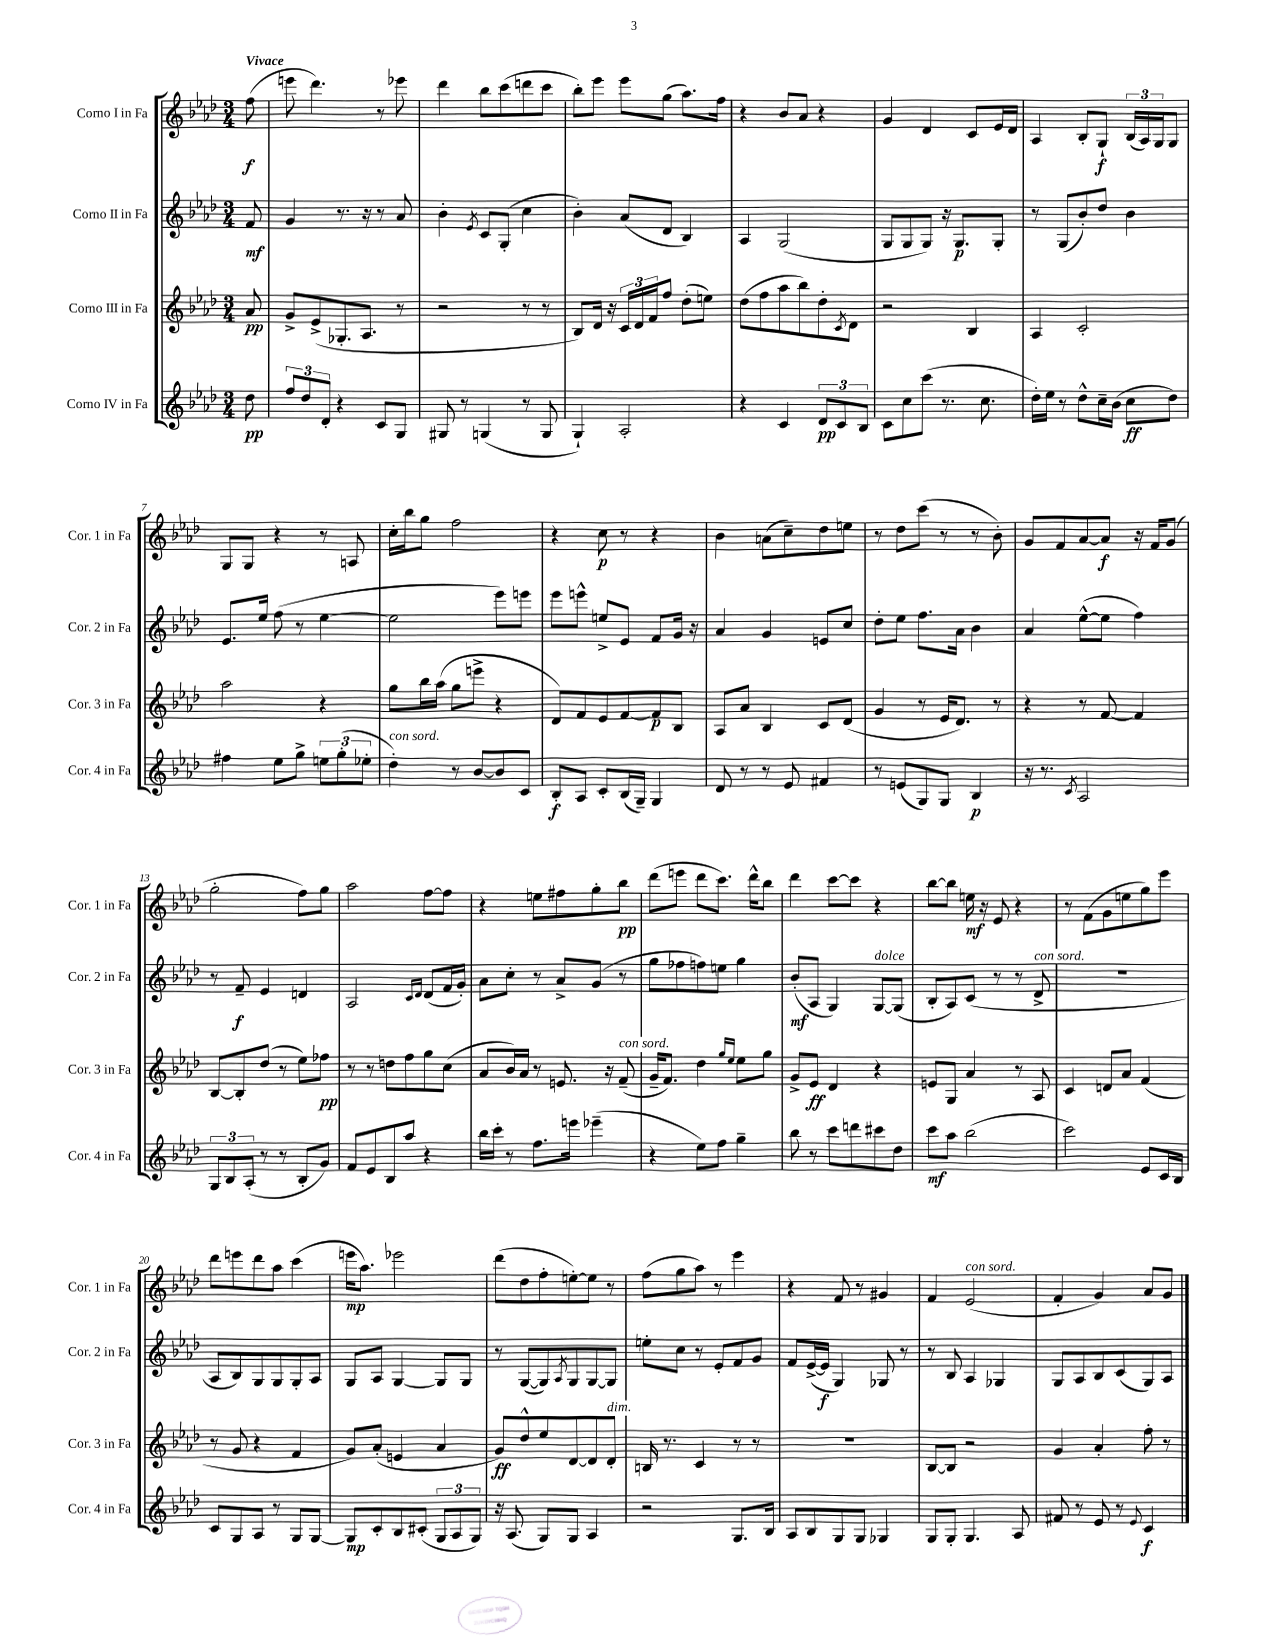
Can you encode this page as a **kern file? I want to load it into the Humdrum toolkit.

**kern	**kern	**kern	**kern
*staff4	*staff3	*staff2	*staff1
*clefG2	*clefG2	*clefG2	*clefG2
*k[b-e-a-d-]	*k[b-e-a-d-]	*k[b-e-a-d-]	*k[b-e-a-d-]
*M3/4	*M3/4	*M3/4	*M3/4
8dd-	8a-	8f	(8ff
=	=	=	=
12ff	8g^	4g	8eee
12dd-	.	.	.
.	(8e-^	.	4.ddd-)
12d-'	.	.	.
4r	8.G-'	8.r	.
.	8.A-	16r	.
8c	.	8r	8r
8G	8r	8a-	8eee-
=	=	=	=
8G#	2r	4b-'	4ddd-
8r	.	.	.
.	.	8qe-	.
(4G	.	8c	8bb-
.	.	(8G'	(8ccc
8r	8r	4cc	8ddd
8G	8r	.	8ccc
=	=	=	=
4G`)	8B-)	4b-')	8bb-')
.	16d-	.	8eee-
.	16r	.	.
2A-'	24c	(8a-	8eee-
.	24d-	.	.
.	24f	.	.
.	8ff	8d-	(8gg
.	(8dd-'	4B-)	8.aa-)
.	8ee)	.	.
.	.	.	16ff
=	=	=	=
4r	(8dd-	4A-	4r
.	8ff	.	.
4c	8aa-	(2G	8b-
.	8bb-)	.	8a-
12d-	8dd-'	.	4r
12c	.	.	.
.	8qc	.	.
.	8d-	.	.
12B-	.	.	.
=	=	=	=
8c	2r	8G	4g
8cc	.	8G	.
(8ccc	.	8G)	4d-
8.r	.	16r	.
.	.	8.G	.
.	4B-	.	8c
8.cc	.	.	.
.	.	8G'	16e-
.	.	.	16d-
=	=	=	=
16dd-')	4A-	8r	4A-
16ee-	.	.	.
8r	.	(8G	.
8dd-^^	2c'	8b-')	8B-'
16cc~	.	8dd-	8G`
(16b-	.	.	.
8cc	.	4b-	(24B-
.	.	.	24A-)
.	.	.	24G
8dd-)	.	.	8G
=	=	=	=
4ff#	2aa-	8.e-	8G
.	.	.	8G
.	.	16ee-	.
8ee-	.	(8ff	4r
8gg^	.	8r	.
12ee	4r	[4ee-	8r
(12gg'	.	.	.
.	.	.	8A
12ee-'	.	.	.
=	=	=	=
4dd-')	8gg	2ee-]	16cc'
.	.	.	16bb-
.	16bb-	.	8gg
.	(16aa-	.	.
8r	8gg	.	2ff
[8b-	8eee^	.	.
8b-]	4r	8eee-)	.
8c	.	8eee	.
=	=	=	=
8B-'	8d-)	8eee-	4r
8A-	8f	8eee^^	.
8c'	8e-	8ee^	8cc
(16B-	[8f	8e-	8r
16G~)	.	.	.
4G	8f]	8f	4r
.	8B-	16g	.
.	.	16r	.
=	=	=	=
8d-	8A-	4a-	4b-
8r	8a-	.	.
8r	4B-	4g	(8a
8e-	.	.	8cc~)
4f#	8c	8e	8dd-
.	(8d-	8cc	8ee
=	=	=	=
8r	4g	8dd-'	8r
(8e	.	8ee-	8dd-
8G)	8r	8.ff	(8ccc
8G	16e-	.	8r
.	8.d-)	16a-	.
4B-	.	4b-	8r
.	8r	.	8b-')
=	=	=	=
16r	4r	4a-	8g
8.r	.	.	.
.	.	.	8f
8qc	.	.	.
2A-	8r	([8ee-^^	[8a-
.	[8f	8ee-]	8a-]
.	4f]	4ff)	16r
.	.	.	16f
.	.	.	(8g
=	=	=	=
12G	[8B-	8r	2gg'
12B-	.	.	.
.	8B-']	8f~	.
(12A-'	.	.	.
8r	(8dd-	4e-	.
8r	8r	.	.
8B-'	8ee-)	4d	8ff)
8g)	8ff-	.	8gg
=	=	=	=
8f	8r	2A-	2aa-
8e-	8r	.	.
8B-	8dd	.	.
8aa-	8ff	.	.
.	.	16qqc	.
.	.	16qqd-	.
4r	8gg	(8d-	[8ff
.	(8cc	16f	8ff]
.	.	16g')	.
=	=	=	=
16bb-	8a-	8a-	4r
16ccc'	.	.	.
8r	16b-)	8cc'	.
.	16a-	.	.
8.ff	8r	8r	8ee
.	8.e	8a-^	8ff#
16eee	.	.	.
(4eee-~	.	(8g	8gg'
.	16r	.	.
.	(8f~	8r	8bb-
=	=	=	=
4r	16g~	8gg	(8ddd-
.	8.f)	.	.
.	.	8ff-	8eee
8ee-)	4dd-	8ff)	8ddd-
8ff	.	8ee	8.ccc)
.	16qqgg	.	.
.	16qqee-	.	.
4gg~	8ee-	4gg	.
.	.	.	16ddd-^^
.	8gg	.	8bb-
=	=	=	=
8bb-	8g^	(8b-'	4ddd-
8r	8e-	8A-	.
8ccc	4d-	4G)	[8ccc
8ddd	.	.	8ccc]
8ccc#	4r	[8G	4r
8dd-	.	(8G]	.
=	=	=	=
8ccc	8e	8B-'	[8bb-
8aa-	8G	8A-)	8bb-]
(2bb-	4a-	(8c	16ee
.	.	.	16r
.	.	8r	8e-
.	8r	8r	4r
.	8A-	8d-^	.
=	=	=	=
2ccc)	4c	2.r	8r
.	.	.	(8f
.	8d	.	8g
.	8a-	.	8ee
8e-	(4f	.	8gg)
16c	.	.	8eee-
16B-	.	.	.
=	=	=	=
8c	8r	8A-	8ddd-
8G	8g	8B-)	8eee
8A-	4r	8G	8ddd-
8r	.	8G	8aa-
8G	4f	8G'	(4ccc
[8G	.	8A-	.
=	=	=	=
8G]	8g)	8G	16eee
.	.	.	8.aa-)
8c'	(8a-'	8A-	.
8B-	4e	[4G	2eee-
(8c#'	.	.	.
12G	4a-	8G]	.
12A-	.	.	.
.	.	8G	.
12G)	.	.	.
=	=	=	=
16r	8g)	8r	(8ddd-
(8.A-	.	.	.
.	8dd-^^	([8G	8dd-
8G)	8ee-	8G])	8ff'
.	.	8qA-	.
8G	[8d-	8G	[8ee')
4A-	8d-]	[8G	8ee]
.	8d-'	8G]	8r
=	=	=	=
2r	16B	8ee'	(8ff
.	8.r	.	.
.	.	8cc	8gg
.	4c	8r	8aa-)
.	.	8e-'	8r
8.G	8r	8f	4eee-
.	8r	8g	.
16B-	.	.	.
=	=	=	=
8A-	2.r	8f	4r
8B-	.	([16e-^	.
.	.	16e-]	.
8G	.	4G)	8f
8G	.	.	8r
4G-	.	8G-	4g#
.	.	8r	.
=	=	=	=
8G	[8B-	8r	4f
8G'	8B-]	8B-	.
4.G	2r	4A-	(2e-
.	.	4G-	.
8A-	.	.	.
=	=	=	=
8f#	4g	8G	4f'
8r	.	8A-	.
8e-	4a-'	8B-	4g)
8r	.	(8c	.
8qqe-	.	.	.
4c	8ff'	8G)	8a-
.	8r	8A-	8g
==	==	==	==
*-	*-	*-	*-
